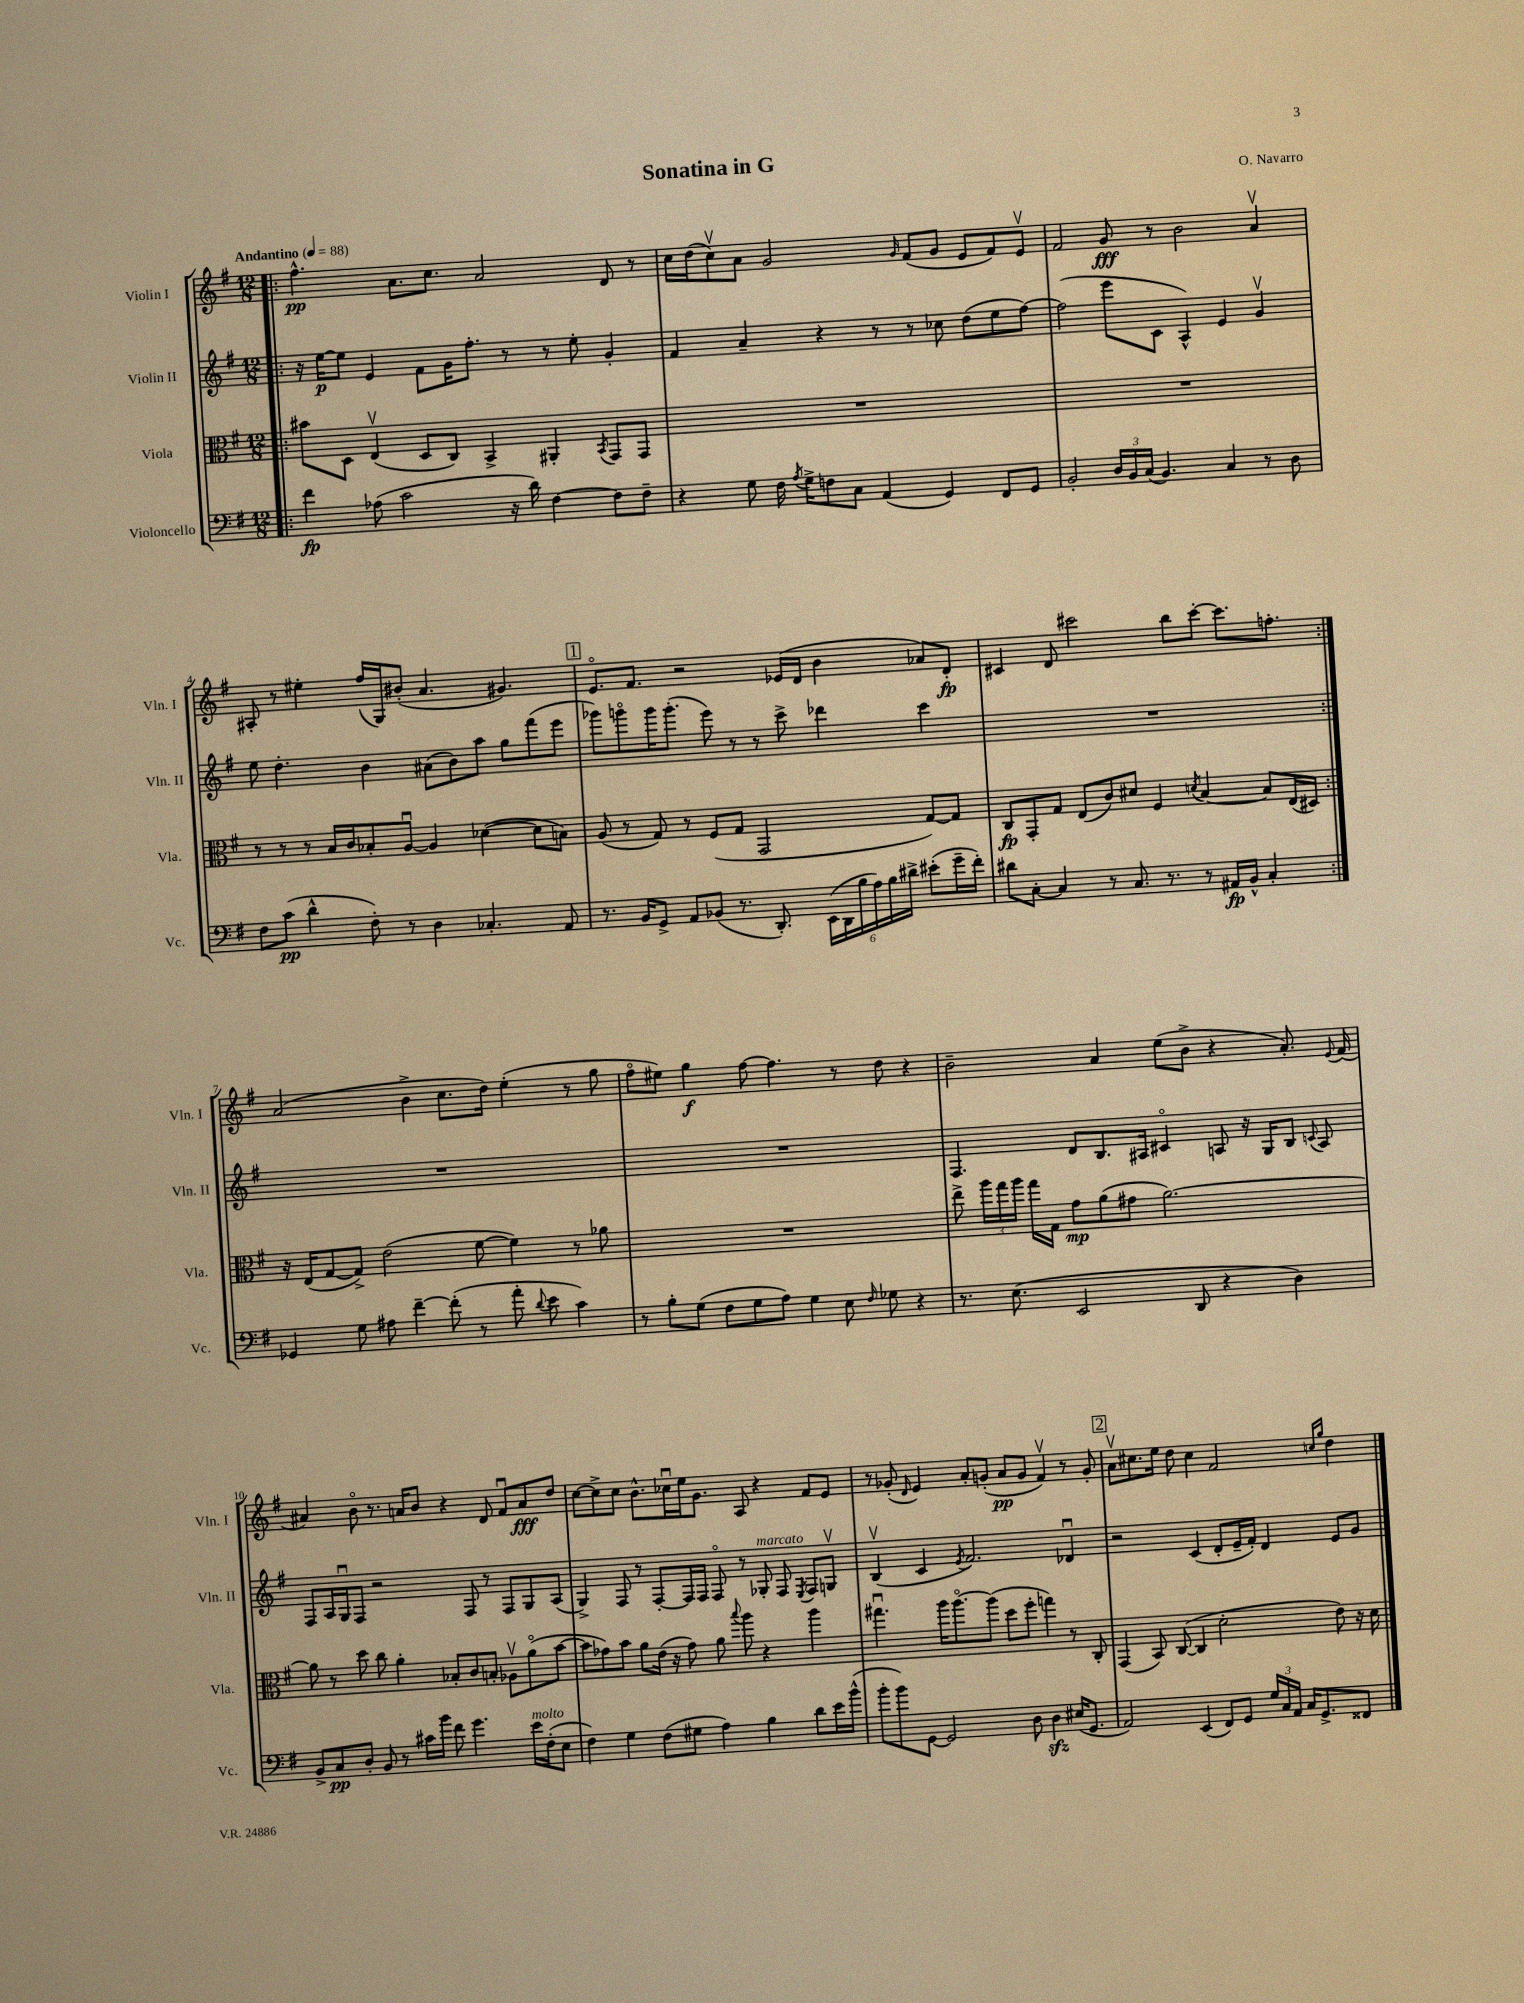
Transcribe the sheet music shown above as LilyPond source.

\header { title = "Sonatina in G" composer = "O. Navarro" }
<<
\new StaffGroup <<
\new Staff = "s0" \with { instrumentName = "Violin I" shortInstrumentName = "Vln. I" } {
    \clef treble \key g \major \numericTimeSignature \time 12/8 \tempo "Andantino" 4 = 88
    \autoBeamOff \repeat volta 2 { \bar ".|:" fis''4.-^\pp a'8.[ c''8.] a'2 d'8 r8 |
    c''16[ d''16( c''8\upbow) a'8] g'2 \grace { g'16 } fis'8[( g'8] e'8[ fis'8) e'8]\upbow |
    fis'2 g'8\fff r8 b'2 a'4\upbow |
    ais8-. r8 eis''4-. fis''16[( g16) bis'8]-.( a'4. gis'4.) |
    \mark \markup { \box "1" } e'8.[\flageolet fis'8.] r2 ees'16[( d'16] b'4 aes'8[) d'8]-.\fp |
    cis'4 d'8 cis'''2 b''8[ cis'''8]~-. cis'''8.[ f''8.]-. | }
    a'2( b'4-> c''8.[ d''16]) e''4-.( r8 g''8 |
    fis''8[\flageolet eis''8]) g''4\f fis''8~ fis''4. r8 d''8 r4 |
    b'2-- a'4 e''8[( b'8]-> r4 a'8.-.) \appoggiatura { e'8 } fis'16( |
    ais'4) b'8\flageolet r8. a'16[ b'8] r4 d'8 fis'8[\downbow a'8\fff d''8] |
    c''8[~ c''8-> c''8] b'8.[-^ ces''16\downbow e''16 g'8.] a8 r4 fis'8[ e'8] |
    r8 ges'8-.( \grace { d'16 } e'4) a'8[-. g'8]-.( a'8[\pp g'8] fis'4\upbow) r8 g'8-. |
    \mark \markup { \box "2" } a'8[\upbow cis''8. e''16] d''8 cis''4 fis'2 \grace { c''16[ g''16] } d''4 \bar "|." |
}
\new Staff = "s1" \with { instrumentName = "Violin II" shortInstrumentName = "Vln. II" } {
    \clef treble \key g \major \numericTimeSignature \time 12/8
    \autoBeamOff \repeat volta 2 { \bar ".|:" r16 e''16[~\p e''8] e'4 fis'8[ g'16 fis''8.]-. r8 r8 e''8-. g'4-. |
    fis'4 a'4-- r4 r8 r8 ces''8 d''8[( e''8 fis''8]~) |
    fis''2( e'''8[ c'8] a4-^) e'4 g'4\upbow |
    e''8 d''4.-. b'4 ais'8[( b'8) a''8] g''8[ fis'''8( e'''8] |
    \mark \markup { \box "1" } ges'''8[) g'''8\flageolet g'''16 g'''8.]-.( e'''8) r8 r8 c'''8-> des'''4 c'''4 |
    R1. | }
    R1. |
    R1. |
    fis4. d'8[ b8. ais16] cis'4\flageolet a8 r16 g16[ b8] \appoggiatura { c'8 } a8 |
    fis8[ a16 g16\downbow fis8] r2 fis8 r8 fis8[ g8 a8]( |
    g4->) fis8 r8 fis8[~-. fis16 fis16] fis8\flageolet r8 ges8-.^\markup { \italic "marcato" } fis8 \acciaccatura { e8 } fis8[ g8]\upbow |
    b4\upbow( c'4 \acciaccatura { e'8 } fis'2.) des'4\downbow |
    \mark \markup { \box "2" } r2 c'4( d'8[-. e'16-- fis'16]-.) d'4 e'8[ g'8] \bar "|." |
}
\new Staff = "s2" \with { instrumentName = "Viola" shortInstrumentName = "Vla." } {
    \clef alto \key g \major \numericTimeSignature \time 12/8
    \autoBeamOff \repeat volta 2 { \bar ".|:" bis'8[ d8] e4\upbow( d8[ c8]) b,4-> ais,4-. \acciaccatura { b,8 } g,8[ g,8] |
    R1. |
    R1. |
    r8 r8 r8 b16[ c'16 bes8-. a8]~\downbow a4 des'4~( des'8[ b8]) |
    \mark \markup { \box "1" } a8( r8 g8) r8 fis8[( g8] g,2 g8[~) g8] |
    c8[\fp g,8-. g8] e8[( c'8) dis'8] fis4 \acciaccatura { d'8 } b4~ b8[ e16( dis16]) | }
    r16 e16[( g8~ g8]->) e'2( fis'8~ fis'4) r8 aes'8 |
    R1. |
    e''8-> \tuplet 3/2 { a''16[ g''16 a''16] } g''16[ g16] g'8[\mp a'8( gis'8] a'2.~) |
    a'8 r8 d''8 c''8 a'4-. bes8[-. c'8 b8]-. aes8[\upbow a'8\flageolet( b'8]~ |
    b'8[ ges'8) b'8] a'8[ e'16]( r16 ges'8) a'8 \appoggiatura { b''8 } a''8 r4 a''4 |
    gis''4.\downbow a''16[ a''8.~\flageolet a''8]( d''8[ fis''8]-. g''4) r8 c8-. |
    \mark \markup { \box "2" } g,4( b,8) c8~( c4 d'2-. e'8) r16 d'16 \bar "|." |
}
\new Staff = "s3" \with { instrumentName = "Violoncello" shortInstrumentName = "Vc." } {
    \clef bass \key g \major \numericTimeSignature \time 12/8
    \autoBeamOff \repeat volta 2 { \bar ".|:" fis'4\fp aes8( c'2 r16 d'16) fis4~ fis8[ fis8]-- |
    r4 g8 fis16 \acciaccatura { a8 } g16[-> f8 c8] a,4( g,4) fis,8[ g,8] |
    b,2-. \tuplet 3/2 { d16[ b,16 c16]( } b,4.) c4 r8 d8 |
    fis8[ c'8]\pp( d'4-^ fis8-.) r8 d4 ces4.-. a,8 |
    \mark \markup { \box "1" } r8. b,16[ g,8]-> a,8[ bes,8]( r8. d,8.-.) \tuplet 6/4 { e,16[( d,16 b16 a16) b16 dis'16]-> } eis'8[-.( g'16-- fis'16]-.) |
    dis'8[ c8]~-. c4 r8 c8. r8. r8 ais,16[\fp b,16]-^ c4-. | }
    ges,4 g8 ais8 fis'4~-- fis'8-.( r8 a'8-. \appoggiatura { d'8 } e'8 c'4) |
    r8 b8[-. g8]( fis8[ g8 a8]) g4 e8 \grace { fis16 } ges8 r4 |
    r8. e8.( e,2 d,8 r4 d4) |
    b,8[-> c8\pp d8]-. b,8 r8 cis'16[ b'16] fis'8 g'4. e'16[^\markup { \italic "molto" } fis16-.( e8] |
    fis4) g4 fis8[( gis8] a4) b4 d'8[ e'16 b'16]-^( |
    b'8[-. b'8) g,8]~ g,2 d8 d4\sfz eis16[( g,8.] |
    \mark \markup { \box "2" } a,2) e,4( fis,8[) g,8] \tuplet 3/2 { g16[ c16 a,16] } c16[ g,8.-> fisis,8] \bar "|." |
}
>>
>>
